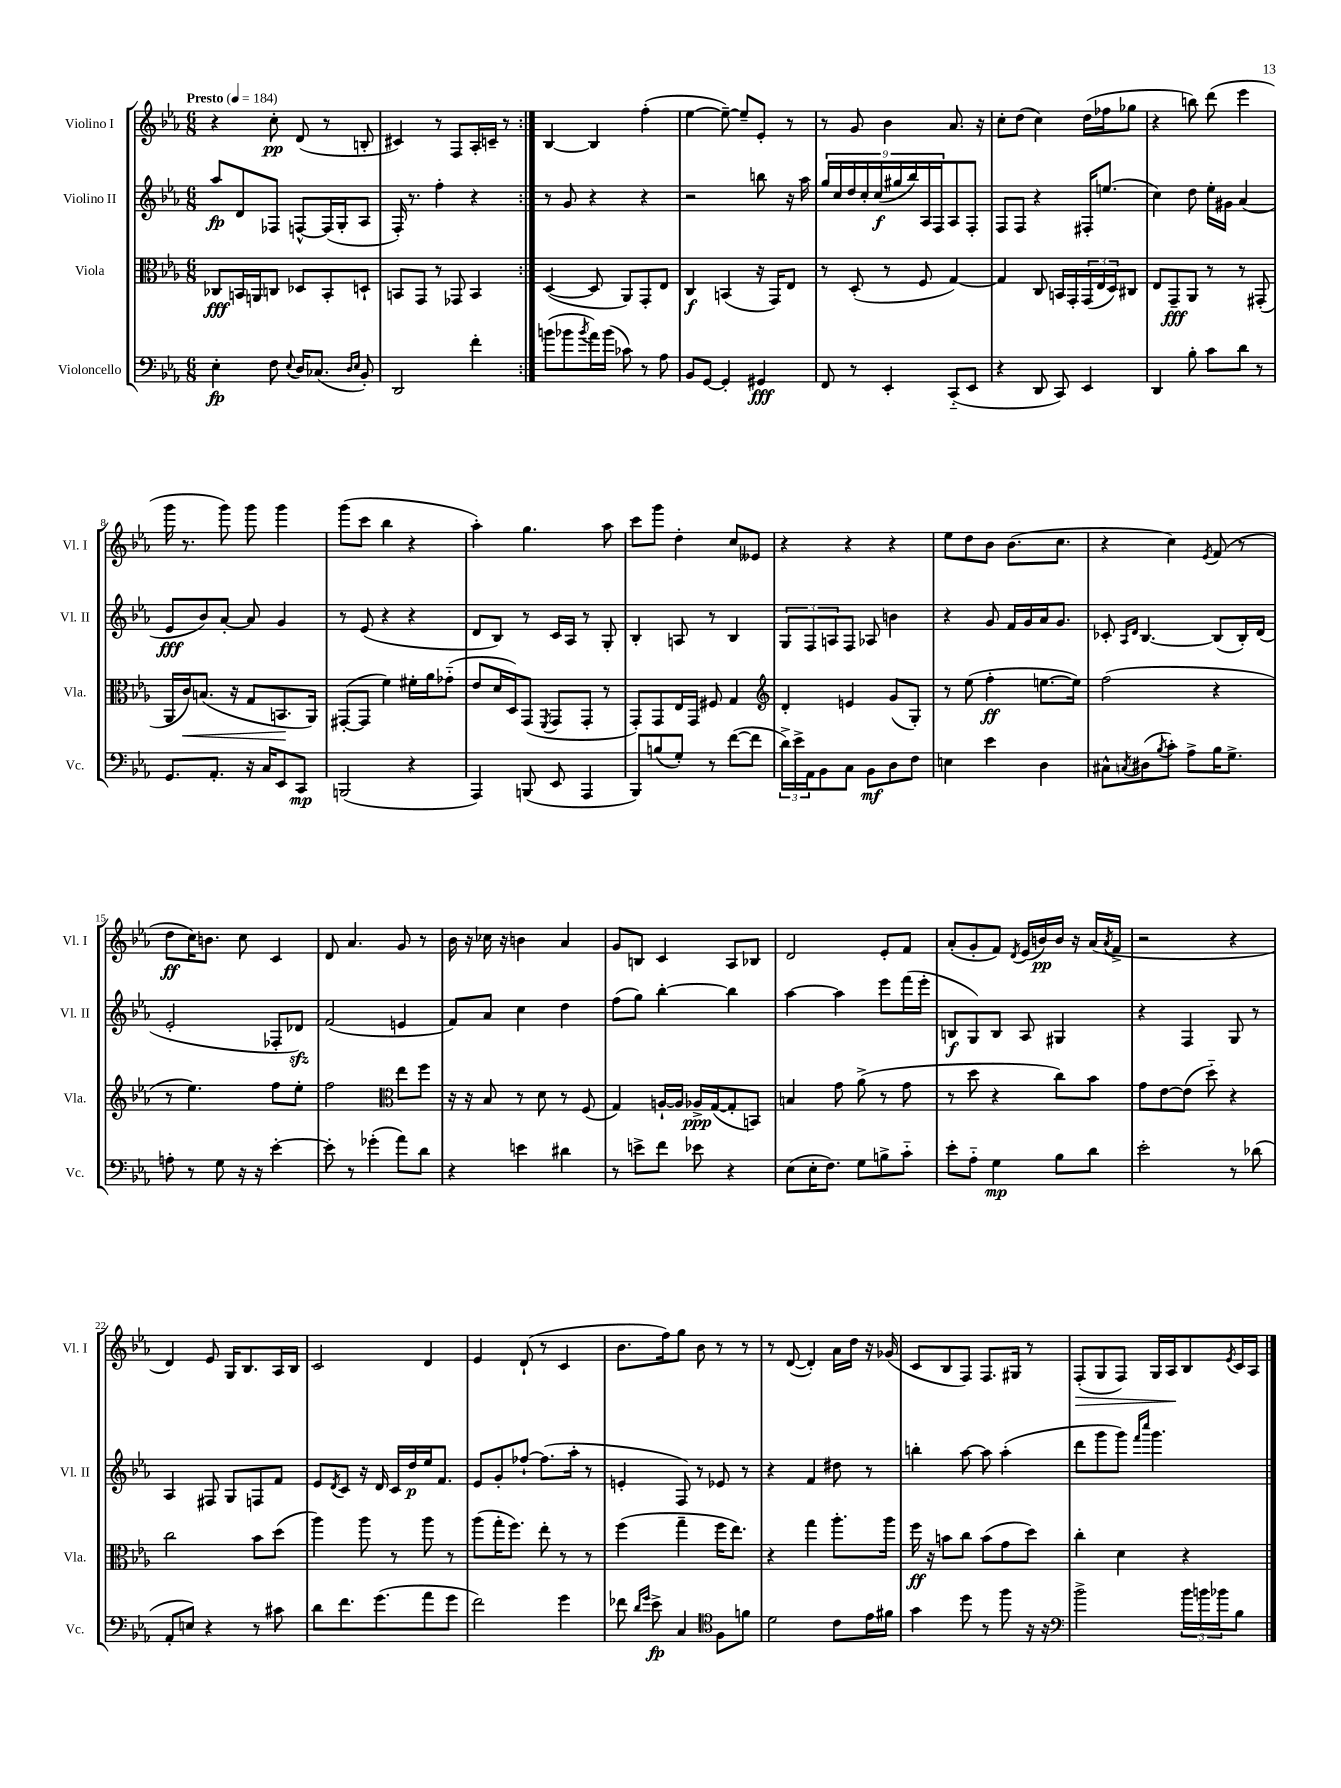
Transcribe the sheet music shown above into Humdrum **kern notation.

**kern	**kern	**kern	**kern
*staff4	*staff3	*staff2	*staff1
*clefF4	*clefC3	*clefG2	*clefG2
*k[b-e-a-]	*k[b-e-a-]	*k[b-e-a-]	*k[b-e-a-]
*M6/8	*M6/8	*M6/8	*M6/8
*MM184	*MM184	*MM184	*MM184
4E-'\	8C-/L	8aa-/L	4r
.	16BB/L	8d/	.
.	16AA/J	.	.
8F\	8C/J	8F-/J	8cc'\
8qqE-/	.	.	.
16D/LK	8D-/L	[8F^^/L	(8d/
(8.C-/J	.	.	.
.	8BB'/	(16F/]L	8r
.	.	16G'/J	.
16qqD/LL	.	.	.
16qqE-/JJ	.	.	.
8BB-'/)	8D`/J	8A-/J	8B'/
=	=	=	=
2DD/	8BB/L	16F'/)	4c#/)
.	.	8.r	.
.	8GG/J	.	.
.	8r	4ff'\	8r
.	8GG-/	.	8F/L
4f'\	4BB/	4r	16A-'/L
.	.	.	16c~/JJ
.	.	.	8r
=:|!	=:|!	=:|!	=:|!
(8b\L	([4D/	8r	[4B-/
8b-\	.	8g/	.
8qb-/	.	.	.
16a-\L)	8D/]	4r	4B-/]
(16b-\JJ	.	.	.
8c-\)	8AA-/L)	.	.
8r	8GG'/	4r	(4ff'\
8A-\	8E-/J	.	.
=	=	=	=
8BB-/L	4C/	2r	[4ee-\
[8GG/J	.	.	.
4GG'/]	(4BB/	.	8ee-~\_)
.	.	.	8ee-~/]L
4GG#/	16r	8bb\	8e-'/J
.	16GG/LK)	.	.
.	8E-/J	16r	8r
.	.	16aa-\	.
=	=	=	=
8FF/	8r	18gg/LL	8r
.	.	18cc/	.
.	.	18dd/	.
8r	(8D'/	.	8g/
.	.	18cc'/	.
.	.	(18cc/	.
4EE-'/	8r	.	4b-\
.	.	18gg#/	.
.	.	18bb-/)	.
.	8F/	.	.
.	.	18A-/	.
.	.	18F/J	.
(8CC'~/L	[4G/)	8A-/	8.a-/
8EE-/J	.	8F'/J	.
.	.	.	16r
=	=	=	=
4r	4G/]	8F/L	8cc'\L
.	.	8F/J	(8dd\J
8DD/	8C/	4r	4cc\)
8CC/)	16BB/LL	.	.
.	16GG'/	.	.
4EE-/	(24GG/	16F#'/LK	(16dd\LL
.	24E-/	.	.
.	.	(8.ee/J	16ff-\J
.	24D/J)	.	.
.	8C#/J	.	8gg-\J
=	=	=	=
4DD/	8E-/L	4cc\)	4r
.	8GG~/	.	.
8B-'\	8AA-/J	8dd\	8bb\)
8c\L	8r	16ee-'\LL	(8ddd\
.	.	16g#\JJ	.
8d\J	8r	(4a-/	4eee-\
8r	(8GG#'/	.	.
=	=	=	=
8.GG/L	16AA-/LL	8e-/L	16ggg\
.	16c/J)	.	8.r
.	(8.B/J	8b-/)	.
8.AA-'/J	.	.	.
.	.	[8a-'/J	8ggg\)
.	16r	.	.
16r	8G/L	8a-/]	8ggg\
16C/LK	.	.	.
8EE-/	8.BB/	4g/	4ggg\
8CC/J	.	.	.
.	16AA-/Jk)	.	.
=	=	=	=
(2BBB/	([8GG#'/L	8r	(8ggg\L
.	8GG#/]J	(8e-/	8ccc\J
.	4f\)	4r	4bb-\
4r	16f#'\LL	4r	4r
.	16a-\J	.	.
.	(8g-'~\J	.	.
=	=	=	=
4AAA-/)	8e-/L	8d/L	4aa-'\)
.	16d/L	8B-/J)	.
.	16D/J)	.	.
(8BBB/	(8GG/J	8r	4.gg\
.	8qFF/	.	.
8EE-/	8GG/L	16c/LL	.
.	.	16A-/JJ	.
4AAA-/	8GG'/J	8r	.
.	8r	8G'/	8aa-\
=	=	=	=
8BBB-/L)	8GG'/L)	4B-'/	8ccc\L
(8B/	8GG/	.	8ggg\J
8G'/J)	16E-/L	8A/	4dd'\
.	16GG/JJ	.	.
8r	8F#/	8r	.
([8f\L	4G/	4B-/	8cc/L
8f\]J	.	.	8e--/J
=	=	=	=
*	*clefG2	*	*
24d^\LL)	4d'/	12G/L	4r
24e-^\	.	.	.
24AA-\J	.	12F/	.
8BB-\	.	.	.
.	.	12A/	.
8C\J	4e/	8F/J	4r
8BB-\L	.	8A-/	.
8D\	(8g/L	4b\	4r
8F\J	8G'/J)	.	.
=	=	=	=
4E\	8r	4r	8ee-\L
.	(8ee-\	.	8dd\
4e-\	4ff'\	8g/	8b-\J
.	.	16f/LL	(8.b-\L
.	.	16g/	.
4D\	[8.ee\L	16a-/J	.
.	.	8.g/J	8.cc\J
.	16ee\]Jk)	.	.
=	=	=	=
8C#^^\L	(2ff\	8c-'/	4r
.	.	16qqA-/LL	.
8qC/	.	16qqd/JJ	.
(8D#\	.	[4.B-/	.
8qB-/	.	.	.
8c'\J)	.	.	4cc\)
8A-^\L	.	.	.
.	.	.	8qe-/
16B-\K	4r	(8B-/]L	(8f/
8.G^\J	.	.	.
.	.	16B-'/L)	8r
.	.	(16d/JJ	.
=	=	=	=
8A'\	8r	2e-'/	8dd\L
8r	4.ee-\)	.	16cc\K)
.	.	.	8.b\J
8G\	.	.	.
16r	.	.	8cc\
16r	.	.	.
[4e-'\	8ff\L	8F-'/L	4c/
.	8ee-'\J	8d-/J)	.
=	=	=	=
8e-'\]	2ff\	(2f/	8d/
8r	.	.	4.a-/
(4g-'\	.	.	.
*	*clefC3	*	*
8a-\L)	8ee-\L	4e/	8g/
8d\J	8ff\J	.	8r
=	=	=	=
4r	16r	8f/L)	16b-\
.	16r	.	16r
.	8B-/	8a-/J	16cc-\
.	.	.	16r
4e\	8r	4cc\	4b\
.	8d\	.	.
4d#\	8r	4dd\	4a-/
.	(8F/	.	.
=	=	=	=
8r	4G/)	(8ff\L	8g/L
8e^\L	.	8gg\J)	8B/J
8f\J	[16A`/LL	[4bb-'\	4c/
.	16A/]JJ	.	.
8e-\	16A-^/LL	.	.
.	([16G/J	.	.
4r	8G'/]	4bb-\]	8A-/L
.	8BB/J)	.	8B-/J
=	=	=	=
(8E-\L	4B/	[4aa-\	2d/
16E-'\K	.	.	.
8.F\J)	.	.	.
.	8g\	4aa-\]	.
8G\L	(8a-^\	.	.
8B^\	8r	8eee-\L	8e-'/L
8c'~\J	8g\	(16fff\L	8f/J
.	.	16eee-'\JJ	.
=	=	=	=
8e-'\L	8r	8B/L	(8a-'/L
8A-'~\J	8dd\	8G/)	8g'/
4G\	4r	8B/J	8f/J)
.	.	.	8qd/
.	.	8A-/	(16e-/LL
.	.	.	16b/)
8B-\L	8cc\L)	4G#/	16b/JJ
.	.	.	16r
8d\J	8b-\J	.	(16a-/LL
.	.	.	8qa-/
.	.	.	16f^/JJ
=	=	=	=
2e-'\	8g\L	4r	2r
.	[8e-\	.	.
.	(8e-\]J	4F/	.
.	8dd'~\)	.	.
8r	4r	8G/	4r
(8d-\	.	8r	.
=	=	=	=
8AA-'/L	2cc\	4A-/	4d/)
8E/J)	.	.	.
4r	.	8F#/	8e-/
.	.	8G/L	16G/LK
.	.	.	8.B-/
8r	8b-\L	8F/	.
8c#\	(8dd\J	8f/J	16A-/L
.	.	.	16B-/JJ
=	=	=	=
8d\L	4aa-\)	8e-/L	2c/
.	.	8qd/	.
8.f\	.	8c/J	.
.	8aa-\	16r	.
(8.g\	.	16d/	.
.	8r	16c/LL	.
.	.	16dd/	.
8a-\	8aa-\	16ee-/J	4d/
.	.	8.f/J	.
8g\J	8r	.	.
=	=	=	=
2f\)	(8aa-\L	8e-/L	4e-/
.	16gg'\K	8g'/	.
.	8.ff\J)	.	.
.	.	[8ff-`/J	(8d`/
.	8ee-'\	(8.ff-\]L	8r
4g\	8r	.	4c/
.	.	16aa-'\Jk	.
.	8r	8r	.
=	=	=	=
8f-\	(4ff\	4e'/	8.b-\L
16qqd/LL	.	.	.
16qqg/JJ	.	.	.
8e-^\	.	.	.
.	.	.	16ff\k)
4C/	4gg~\	8F/)	8gg\J
.	.	8r	8b-\
*clefC4	*	*	*
8F\L	16ff\LK	8e-/	8r
.	8.ee-\J)	.	.
8f\J	.	8r	8r
=	=	=	=
2d\	4r	4r	8r
.	.	.	([8d/
.	4gg\	4f/	4d'/])
8c\L	8.aa-'\L	8dd#\	16a-\LL
.	.	.	16dd\JJ
16e-\L	.	8r	16r
16f#\JJ	16aa-\Jk	.	(16g-/
=	=	=	=
4g\	16ff\	4bb'\	8c/L
.	16r	.	.
.	8b\L	.	8B-/
8dd\	8cc\J	[8aa-\	8F/J)
8r	(8b\L	8aa-\]	8.F/L
8ff\	8g\	(4aa-'\	.
.	.	.	16G#/Jk
16r	8dd\J)	.	8r
16r	.	.	.
=	=	=	=
*clefF4	*	*	*
2b-^\	4cc'\	8ddd\L	(8F'/L
.	.	8ggg\	8G/
.	4d\	8ggg\J)	8F/J)
.	.	16qqfff/LL	.
.	.	16qqcccc/JJ	.
.	.	4.ggg\	16G/LL
.	.	.	16A-/J
24b-\LL	4r	.	8B-/
24b\	.	.	.
24b-\J	.	.	.
.	.	.	8qe-/
8B-\J	.	.	16c/L
.	.	.	16A-/JJ
==	==	==	==
*-	*-	*-	*-
